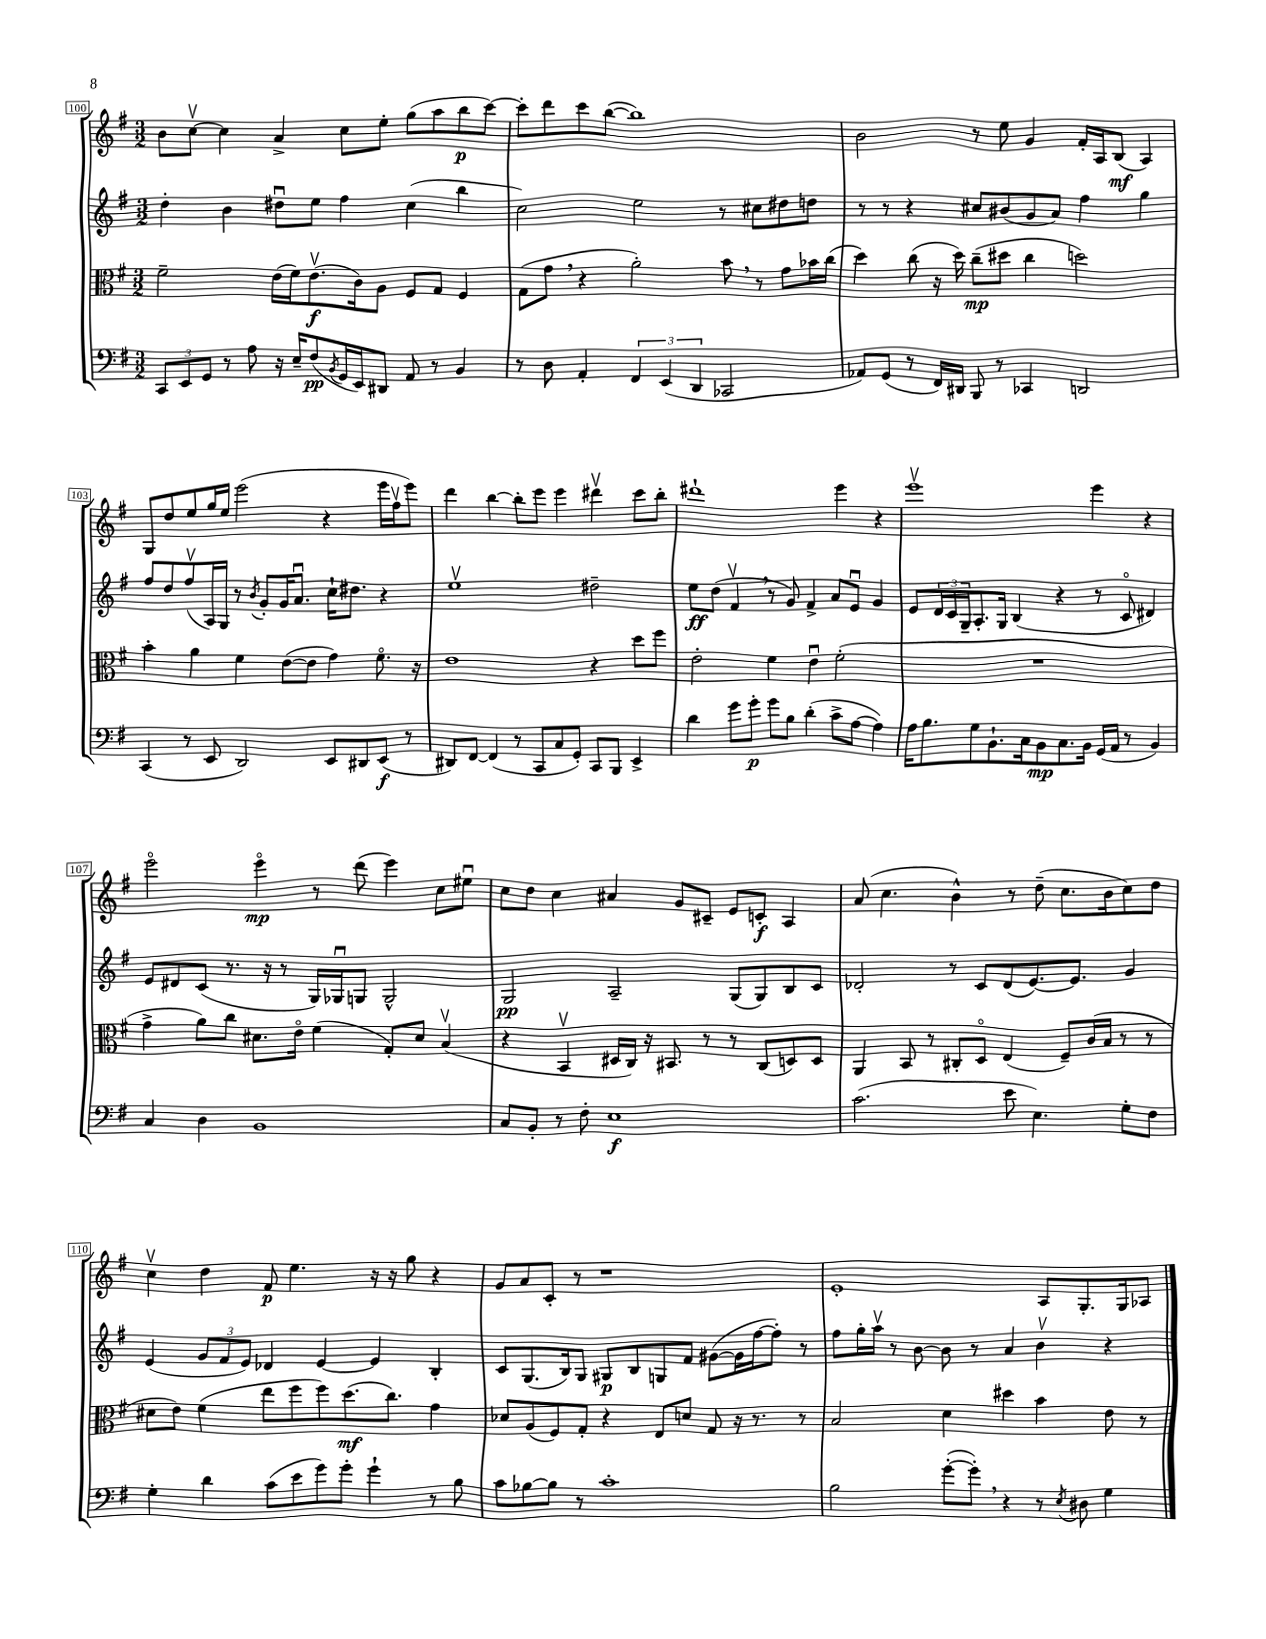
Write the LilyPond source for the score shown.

<<
\new StaffGroup <<
\new Staff = "s0" {
    \clef treble \key g \major \numericTimeSignature \time 3/2
    b'8 c''8~\upbow c''4 a'4-> c''8 e''8-. g''8( a''8 b''8\p c'''8~) |
    c'''8-. d'''8 c'''8 b''8~( b''1) |
    b'2 r8 e''8 g'4 fis'16-. a16 b8\mf( a4) |
    g8 d''8 e''8 g''16 e''16 e'''2( r4 e'''16 fis''16\upbow e'''8) |
    d'''4 b''4~ b''8-. e'''8 e'''4 dis'''4\upbow c'''8 b''8-. |
    dis'''1-! e'''4 r4 |
    e'''1\upbow e'''4 r4 |
    e'''2\flageolet e'''4\flageolet\mp r8 d'''8( e'''4) c''8 eis''8\downbow |
    c''8 d''8 c''4 ais'4 g'8 cis'8-- e'8 c'8-.\f a4 |
    a'8( c''4. b'4-^) r8 d''8--( c''8. b'16 c''8) d''8 |
    c''4\upbow d''4 fis'8\p e''4. r16 r16 g''8 r4 |
    g'8 a'8 c'8-. r8 r1 |
    e'1-. a8 g8.-. g16 aes8 \bar "|." |
}
\new Staff = "s1" {
    \clef treble \key g \major \numericTimeSignature \time 3/2
    d''4-. b'4 dis''8\downbow e''8 fis''4 c''4( b''4 |
    c''2) e''2 r8 cis''8 dis''8 d''8 |
    r8 r8 r4 cis''8 bis'8( g'8 a'8) fis''4 g''4 |
    fis''8 d''8 fis''8\upbow( a16) g16 r8 \acciaccatura { b'8 } g'8-. g'16 a'8.\downbow c''16-! dis''8. r4 |
    e''1\upbow dis''2-- |
    e''8\ff d''8( fis'4\upbow \breathe r8 g'8) fis'4-> a'8 e'8\downbow g'4 |
    e'8 \tuplet 3/2 { d'16 c'16 g16-- } a8.-. g16 b4( r4 r8 c'8\flageolet dis'4) |
    e'8 dis'8 c'8( r8. r16 r8 g16) ges16\downbow g8 g2-^ |
    g2\pp a2-- g8( g8) b8 c'8 |
    des'2-. r8 c'8 des'8( e'8.~) e'8. g'4 |
    e'4( \tuplet 3/2 { g'8 fis'8 e'8) } des'4 e'4~ e'4 b4-. |
    c'8 g8.( b16) g8 gis8\p b8 g8 fis'8 gis'8~( gis'16 fis''16~ fis''8-.) r8 |
    fis''8 g''16-. a''16\upbow r8 b'8~ b'8 r8 a'4 b'4\upbow r4 \bar "|." |
}
\new Staff = "s2" {
    \clef alto \key g \major \numericTimeSignature \time 3/2
    fis'2-- e'16( fis'16) e'8.\upbow\f( c'16) a8 fis8 g8 fis4 |
    g8( g'8 \breathe r4 a'2-.) b'8 \breathe r8 g'8 bes'16 c''16( |
    d''4) c''8( r16 d''16) c''8--\mp( dis''8 c''4 d''2) |
    b'4-. a'4 fis'4 e'8~( e'8 g'4) fis'8.\flageolet r16 |
    e'1 r4 d''8 fis''8 |
    e'2-. fis'4 e'4\downbow fis'2-.( |
    R1. |
    g'4-> a'8) c''8 dis'8. e'16\flageolet fis'4( g8-.) dis'8 b4\upbow( |
    r4 b,4\upbow dis16 c16) r16 bis,8. r8 r8 c8( d8) d8 |
    a,4 b,8 r8 cis8-. d8\flageolet e4( fis8--) c'16( b16 r8 r8 |
    dis'8 e'8) fis'4( e''8 fis''8 fis''8) d''8.\mf( c''8.) g'4 |
    des'8 a8( fis8) g8-. r4 e8 d'8 g8 r16 r8. r8 |
    b2 d'4 dis''4 b'4 e'8 r8 \bar "|." |
}
\new Staff = "s3" {
    \clef bass \key g \major \numericTimeSignature \time 3/2
    \tuplet 3/2 { c,8 e,8 g,8 } r8 a8 r16 e16-- fis8\pp( \acciaccatura { b,8 } g,16 e,16) dis,8 a,8 r8 b,4 |
    r8 d8 a,4-. \tuplet 3/2 { fis,4 e,4( d,4 } ces,2 |
    aes,8) g,8( r8 fis,16) dis,16 b,,8 r8 ces,4 d,2 |
    c,4( r8 e,8 d,2) e,8 dis,8 e,8\f( r8 |
    dis,8) fis,8~ fis,4( r8 c,8 c8 g,8-.) c,8 b,,8 e,4-> |
    d'4 g'8 g'8-.\p g'8 b8 d'4-.( c'8-> a8~ a4) |
    a16 b8. g8 b,8.-! c16 b,8\mp c8. b,16 g,16( a,16 r8 b,4) |
    c4 d4 b,1 |
    c8 b,8-. r8 fis8-. e1\f |
    c'2.( e'8 e4.) g8-. fis8 |
    g4-. d'4 c'8( e'8 g'8) g'8-. g'4-! r8 b8 |
    c'8 bes8~ bes8 r8 c'1-. |
    b2 g'8~-.( g'8-.) \breathe r4 r8 \acciaccatura { e8 } dis8 g4 \bar "|." |
}
>>
>>
\layout { \context { \Score currentBarNumber = #100 \override BarNumber.stencil = #(make-stencil-boxer 0.1 0.3 ly:text-interface::print) } }
